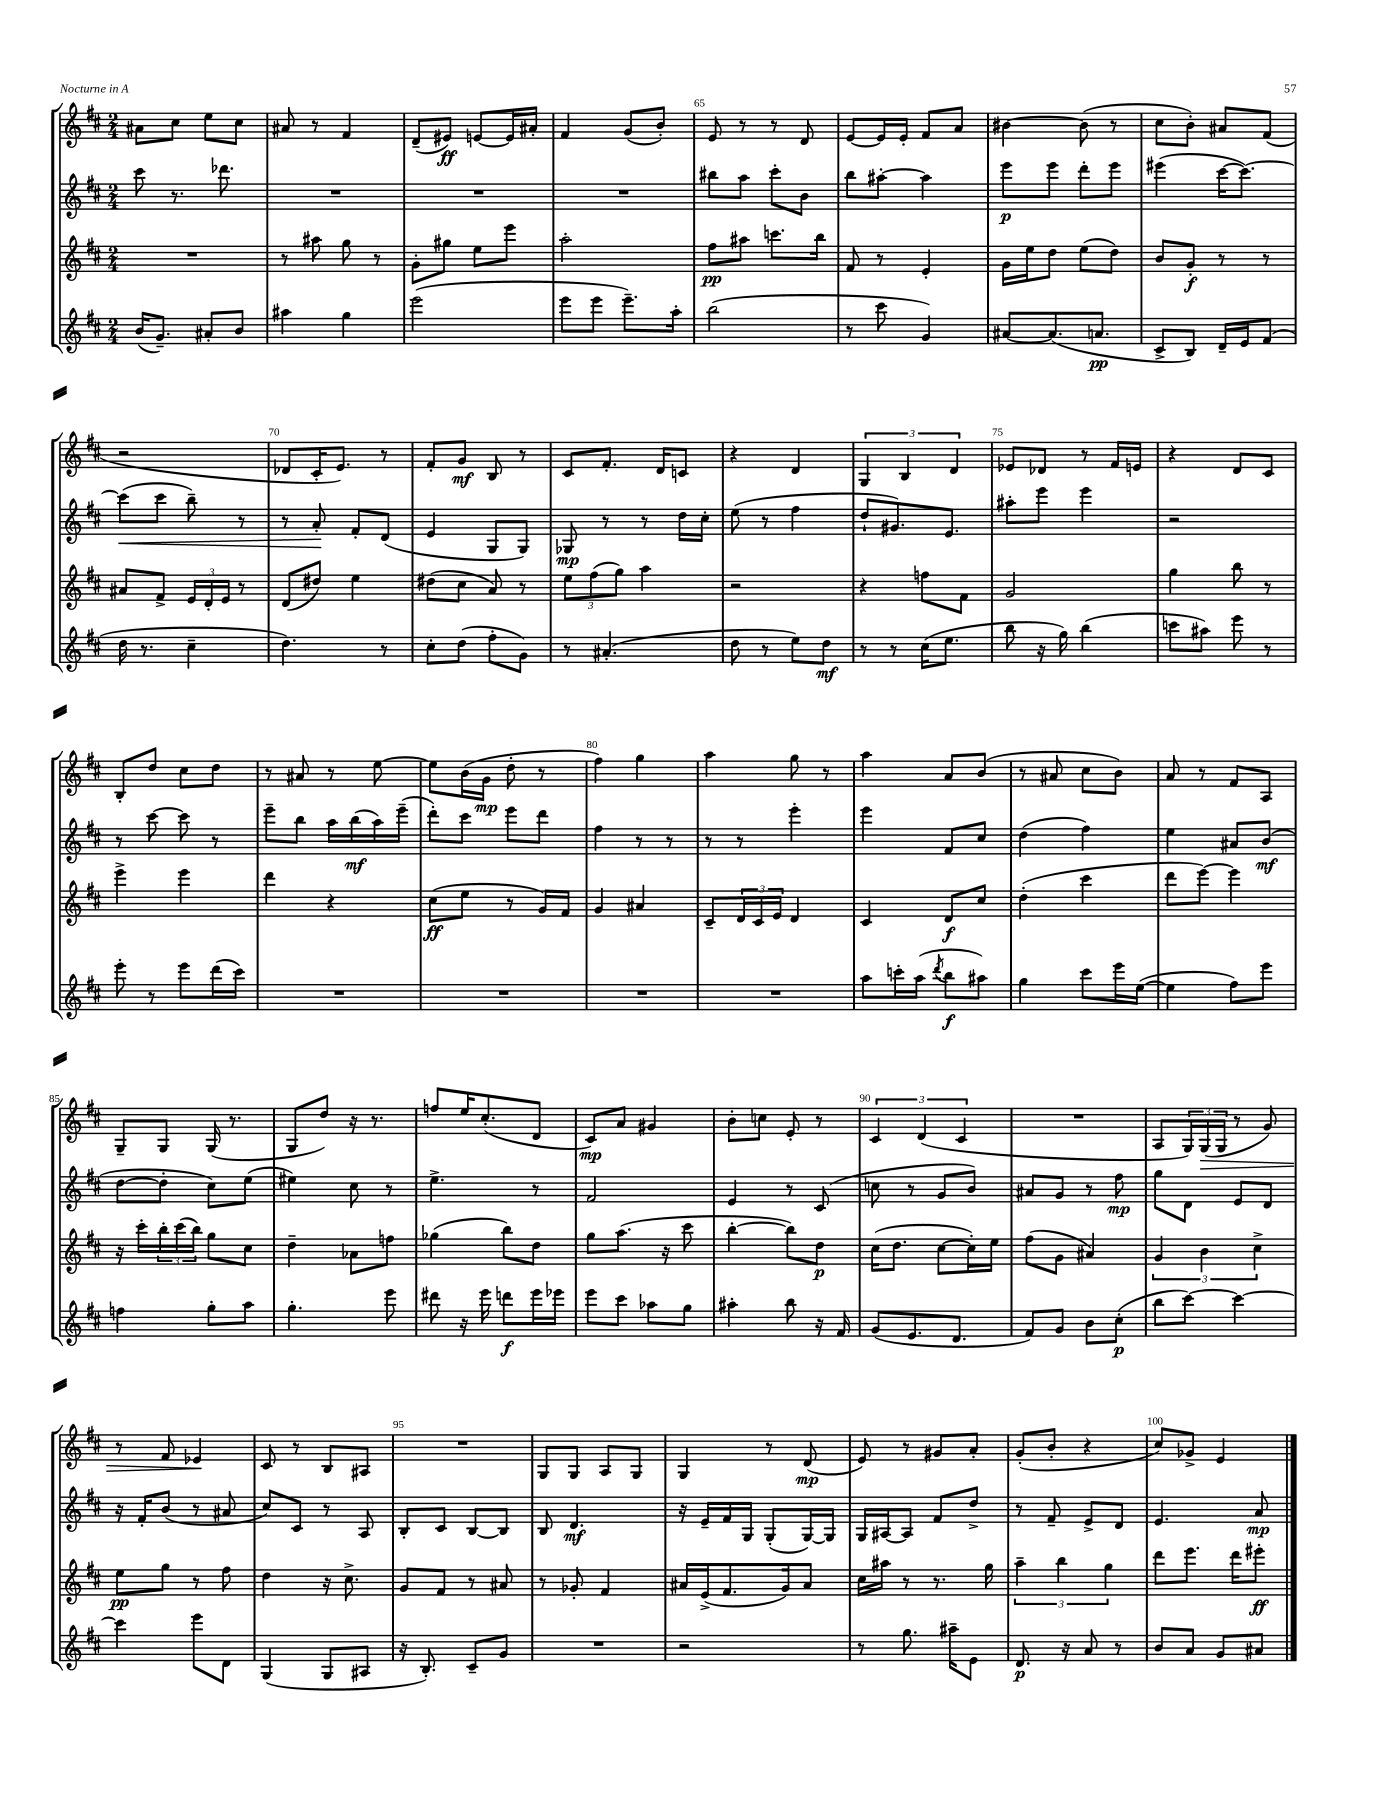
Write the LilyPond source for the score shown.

<<
\new StaffGroup <<
\new Staff = "s0" {
    \clef treble \key d \major \numericTimeSignature \time 2/4
    ais'8 cis''8 e''8 cis''8 |
    ais'8 r8 fis'4 |
    d'8--( eis'8\ff) e'8~ e'16 ais'16-. |
    fis'4 g'8( b'8-.) |
    e'8 r8 r8 d'8 |
    e'8~ e'16 e'16-. fis'8 a'8 |
    bis'4~ bis'8( r8 |
    cis''8 b'8-.) ais'8 fis'8( |
    r2 |
    des'8 cis'16-. e'8.) r8 |
    fis'8-. g'8\mf b8 r8 |
    cis'8 fis'8.-. d'16 c'8 |
    r4 d'4 |
    \tuplet 3/2 { g4 b4 d'4 } |
    ees'8 des'8 r8 fis'16 e'16 |
    r4 d'8 cis'8 |
    b8-. d''8 cis''8 d''8 |
    r8 ais'8 r8 e''8~ |
    e''8 b'16( g'16\mp d''8-. r8 |
    fis''4) g''4 |
    a''4 g''8 r8 |
    a''4 a'8 b'8( |
    r8 ais'8 cis''8 b'8) |
    a'8 r8 fis'8 a8 |
    g8-- g8 g16( r8. |
    g8 d''8) r16 r8. |
    f''8 e''16 cis''8.-.( d'8 |
    cis'8\mp) a'8 gis'4 |
    b'8-. c''8 e'8-. r8 |
    \tuplet 3/2 { cis'4 d'4( cis'4 } |
    R2 |
    a8 \tuplet 3/2 { g16) g16\>( g16 } r8 g'8) |
    r8 fis'8 ees'4\! |
    cis'8 r8 b8 ais8 |
    R2 |
    g8 g8 a8 g8 |
    g4 r8 d'8\mp( |
    e'8) r8 gis'8 a'8-. |
    g'8-.( b'8-. r4 |
    cis''8) ges'8-> e'4 \bar "|." |
}
\new Staff = "s1" {
    \clef treble \key d \major \numericTimeSignature \time 2/4
    cis'''8 r8. des'''8. |
    R2 |
    R2 |
    R2 |
    bis''8 a''8 cis'''8-. b'8 |
    b''8 ais''8~-. ais''4 |
    e'''8\p e'''8 d'''8-. e'''8 |
    eis'''4( cis'''16~ cis'''8.~) |
    cis'''8\<( cis'''8 b''8--) r8 |
    r8 a'8-.\! fis'8-. d'8( |
    e'4 g8 g8) |
    ges8\mp r8 r8 d''16 cis''16-. |
    e''8( r8 fis''4 |
    d''8-! gis'8.) e'8. |
    ais''8-. e'''8 e'''4 |
    r2 |
    r8 cis'''8~ cis'''8 r8 |
    e'''8-- b''8 a''16 b''16\mf( a''16) e'''16--( |
    d'''8-.) cis'''8 e'''8 d'''8 |
    fis''4 r8 r8 |
    r8 r8 e'''4-. |
    e'''4 fis'8 cis''8 |
    d''4( fis''4) |
    e''4 ais'8 b'8\mf( |
    d''8~ d''8-. cis''8) e''8( |
    eis''4) cis''8 r8 |
    e''4.-> r8 |
    fis'2 |
    e'4 r8 cis'8( |
    c''8 r8 g'8 b'8) |
    ais'8 g'8 r8 fis''8\mp |
    g''8 d'8 e'8 d'8 |
    r16 fis'16-. b'8( r8 ais'8 |
    cis''8) cis'8 r8 a8 |
    b8-. cis'8 b8~ b8 |
    b8 d'4.\mf |
    r16 e'16-- fis'16 g16 g8-.( g16~) g16 |
    g16 ais16~ ais8 fis'8 d''8-> |
    r8 fis'8-- e'8-> d'8 |
    e'4. a'8\mp \bar "|." |
}
\new Staff = "s2" {
    \clef treble \key d \major \numericTimeSignature \time 2/4
    R2 |
    r8 ais''8 g''8 r8 |
    g'8-. gis''8 e''8 e'''8 |
    a''2-. |
    fis''8\pp ais''8 c'''8. b''16 |
    fis'8 r8 e'4-. |
    g'16 e''16 d''8 e''8( d''8) |
    b'8 g'8-.\f r8 r8 |
    ais'8 fis'8-> \tuplet 3/2 { e'16 d'16-. e'16 } r8 |
    d'8( dis''8) e''4 |
    dis''8( cis''8 a'8) r8 |
    \tuplet 3/2 { e''8 fis''8( g''8) } a''4 |
    r2 |
    r4 f''8 fis'8 |
    g'2 |
    g''4 b''8 r8 |
    e'''4-> e'''4 |
    d'''4 r4 |
    cis''8\ff( e''8 r8 g'16) fis'16 |
    g'4 ais'4 |
    cis'8-- \tuplet 3/2 { d'16 cis'16 e'16 } d'4 |
    cis'4 d'8\f cis''8 |
    d''4-.( cis'''4 |
    d'''8 e'''8~) e'''4 |
    r16 cis'''16-. \tuplet 3/2 { b''16-. cis'''16( b''16) } g''8 cis''8 |
    d''4-- aes'8 f''8 |
    ges''4( b''8) d''8 |
    g''8 a''8.( r16 cis'''8 |
    b''4~-. b''8) d''8\p |
    cis''16( d''8. cis''8~ cis''16-.) e''16 |
    fis''8( g'8 ais'4) |
    \tuplet 3/2 { g'4 b'4 cis''4-> } |
    e''8\pp g''8 r8 fis''8 |
    d''4 r16 cis''8.-> |
    g'8 fis'8 r8 ais'8 |
    r8 ges'8-. fis'4 |
    ais'16 e'16->( fis'8. g'16) ais'8 |
    cis''16 ais''16 r8 r8. g''16 |
    \tuplet 3/2 { a''4-- b''4 g''4 } |
    d'''8 e'''8. d'''16 eis'''8-.\ff \bar "|." |
}
\new Staff = "s3" {
    \clef treble \key d \major \numericTimeSignature \time 2/4
    b'16( g'8.--) ais'8-. b'8 |
    ais''4 g''4 |
    e'''2( |
    e'''8 e'''8 e'''8.--) a''16-. |
    b''2( |
    r8 cis'''8 g'4) |
    ais'8~ ais'8.( a'8.\pp |
    cis'8-> b8) d'16-- e'16 fis'8( |
    d''16 r8. cis''4-- |
    d''4.) r8 |
    cis''8-. d''8( fis''8-. g'8) |
    r8 ais'4.-.( |
    d''8 r8 e''8) d''8\mf |
    r8 r8 cis''16( e''8. |
    b''8 r16 g''16) b''4( |
    c'''8 ais''8) e'''8 r8 |
    e'''8-. r8 e'''8 d'''16( cis'''16) |
    R2 |
    R2 |
    R2 |
    R2 |
    a''8 c'''16-. a''16( \acciaccatura { d'''8 } b''8\f ais''8) |
    g''4 cis'''8 e'''16 e''16~( |
    e''4 fis''8) e'''8 |
    f''4 g''8-. a''8 |
    g''4.-. e'''8 |
    dis'''8 r16 e'''16 d'''8\f e'''16 ees'''16 |
    e'''8 cis'''8 aes''8 g''8 |
    ais''4-. b''8 r16 fis'16 |
    g'8( e'8. d'8. |
    fis'8) g'8 b'8 cis''8-.\p( |
    b''8 cis'''8~) cis'''4~ |
    cis'''4 e'''8 d'8 |
    g4( g8 ais8 |
    r16 b8.-.) cis'8-- g'8 |
    R2 |
    r2 |
    r8 g''8. ais''16-- e'8 |
    d'8.\p r16 a'8 r8 |
    b'8 a'8 g'8 ais'8 \bar "|." |
}
>>
>>
\layout { \context { \Score currentBarNumber = #61 \override BarNumber.break-visibility = ##(#f #t #t) barNumberVisibility = #(every-nth-bar-number-visible 5) } }
